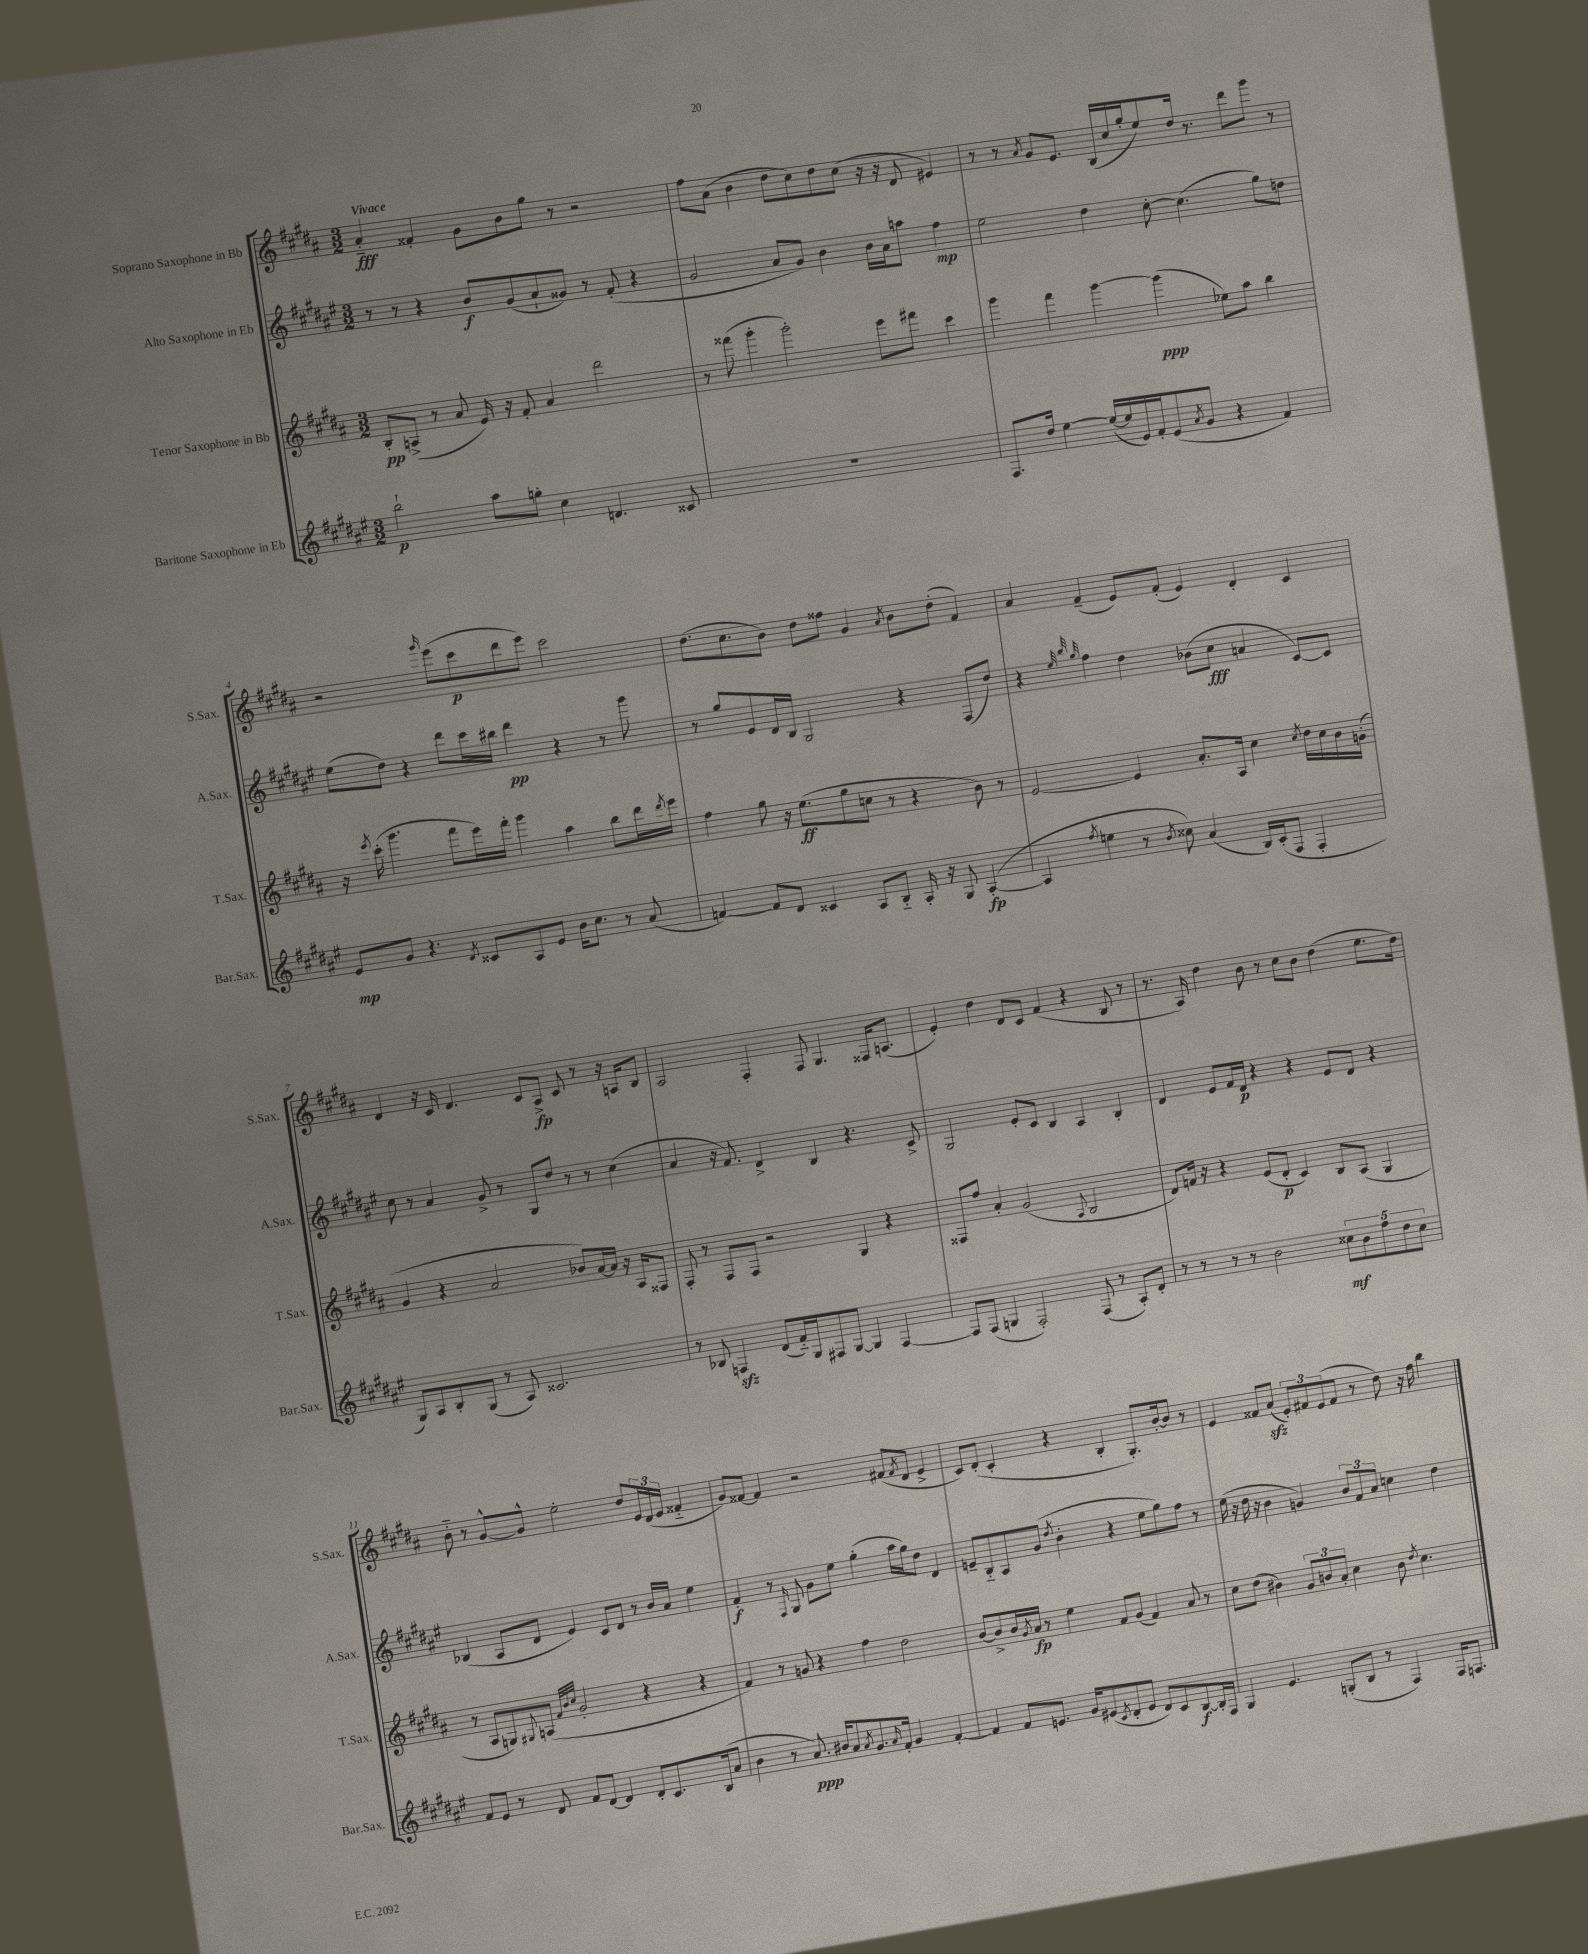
<<
\new StaffGroup <<
\new Staff = "s0" \with { instrumentName = "Soprano Saxophone in Bb" shortInstrumentName = "S.Sax." } {
    \clef treble \key b \major \numericTimeSignature \time 3/2 \tempo "Vivace"
    ais'4-_\fff fisis'4-. gis'8 b'8 gis''8 r8 r2 |
    fis''8 ais'8( b'4 dis''8 cis''8) dis''8 cis''8( r16 r16 dis'8 eis'4) |
    r8 r8 \acciaccatura { ais'8 } gis'8 e'8. b16( cis''16 gis''16-. e''8) dis''16 r8. dis'''8 gis'''8 r8 |
    r2 \grace { gis'''16 } e'''8( cis'''8\p dis'''8 e'''8) cis'''2 |
    dis''8.( cis''8. b'8) dis''8 fisis''8 gis'4 \acciaccatura { ais'8 } b'8 dis''8-.( fis'4) |
    ais'4 fis'4--( e'8) fis'8-.( e'4) dis'4-. cis'4 |
    dis'4 r16 cis'16 dis'4. cis'8 ais8->\fp cis'8 r8 r16 a16 b8 |
    ais2 fis4-. fis8 gis4. fisis16 a8.( |
    e'4-.) dis''4 dis'8 cis'8 fis'4( r4 b8 r8 |
    r8. ais16) dis''4 b'8 r8 cis''8 b'8 dis''4( e''8. dis''16) |
    b'8-_ r8 gis'8~-^ gis'8-^ e''2-. dis''8 \tuplet 3/2 { e'16 dis'16( e'16 } fisis'4-_ |
    gis'8) fisis'8~ fisis'4 r2 fis'8( \acciaccatura { fis'8 } dis'8 e'4-> |
    cis'8) dis'8-.( cis'4-. r4 b4-. gis8.-.) b'16~-. b'8 r8 |
    e'4 fisis'8 ais'8\sfz( \tuplet 3/2 { e'8-.) fis'8 e'8( } fis'8 r8 dis''8) r16 fis''16 b''4 \bar "|." |
}
\new Staff = "s1" \with { instrumentName = "Alto Saxophone in Eb" shortInstrumentName = "A.Sax." } {
    \clef treble \key fis \major \numericTimeSignature \time 3/2
    r8 r8 r4 b'8\f gis'8( ais'8-! gisis'8) r8 fis'8-.( r4 |
    gis'2 ais'8 gis'8) b'4 b'16 ais'16 a''8 fis''4\mp |
    eis''2 dis''4 cis''8~-. cis''4.( gis''8) d''8 |
    eis''8( dis''8) r4 dis'''8 cis'''16 bis''16 dis'''4\pp r4 r8 gis'''8 |
    r8 gis''8 eis'8 dis'16 b16 gis2 r4 fis8( dis''8) |
    r4 \grace { eis''32 b''32 gis''32 } fis''4 dis''4 bes'8( cis''8\fff a'4 cis'8~) cis'8 |
    cis''8 r8 ais'4 gis'8-> r8 gis8 dis''8 r8 r8 cis''4( |
    ais'4 r16 fis'8.) dis'4-> b4 r4. cis'8-> |
    gis2 eis'8-. cis'8 b4 ais4 b4-. |
    dis'4 eis'8 fis'16 dis'16\p r4 r4 eis'8 dis'8 r4 |
    bes4( ais8 dis'8 eis'4) cis'8 dis'8 r8 b'16 ais'16 eis''4 |
    fis'4-.\f r8 \grace { fis16 } gis8 gis'8 eis''8 gis''4-.( ais''16 gis''16) dis''8 dis'4 |
    e'8-- b8-_ ais8 gis'8( \acciaccatura { dis''8 } b'4-. r4 eis''8 gis''8) fis''8 r8 |
    eis''16( r16 dis''16 r16 b'4 g'4) \tuplet 3/2 { b'8 fis'8 ais'8 } c''4 dis''4 \bar "|." |
}
\new Staff = "s2" \with { instrumentName = "Tenor Saxophone in Bb" shortInstrumentName = "T.Sax." } {
    \clef treble \key b \major \numericTimeSignature \time 3/2
    b8-.\pp a8->( r8 ais'8 e'16) r16 fis'8-. ais'4 dis'''2 |
    r8 fisis'''8( gis'''4-. gis'''2-.) e'''8 fis'''8 cis'''4 |
    gis'''4 fis'''4 gis'''4~ gis'''4\ppp( ees''8) ais''8 b''4 |
    r16 \acciaccatura { e'''8 } cis'''16-.( gis'''4. fis'''8 e'''16) fis'''16-. gis'''4 ais''4 b''8 dis'''16 \acciaccatura { dis'''8 } e'''16 |
    fis''4 gis''8 r16 e''8.\ff( gis''8 c''8 r8 r4 b'8) r8 |
    e'2~ e'4 ais'8.-. ais16 cis''4 \acciaccatura { cis''8 } dis''16 cis''16 b'16 g'16-.( |
    gis'4 r4 ais'2 bes'8) ais'16~ ais'16 r16 ais16 fisis8 |
    fis8-. r8 fis8 fis8 r2 gis4 r4 |
    fisis8 fis''8 ais'4-. gis'2( \appoggiatura { ais8 } b2 |
    dis'8) f'16 r16 r4 e'8( dis'8-.\p cis'4) b8 ais8( gis4 |
    r8 ais8 g8) \appoggiatura { gis8 } a8( \grace { fis'32 b'32 cis''32 } gis'2-. r4 r4 |
    fis'4) r8 g'8 r4 fis''4 dis''2 |
    b'8~ b'8-> b'16 \acciaccatura { gis'8 } ais'16\fp r8 e''4 fis'8 gis'8( fis'4) ais'8 r8 |
    cis''8 dis''8( bis'4) \tuplet 3/2 { gis'8 b'8 ais'8-. } cis''4 b'8 \acciaccatura { dis''8 } cis''4. \bar "|." |
}
\new Staff = "s3" \with { instrumentName = "Baritone Saxophone in Eb" shortInstrumentName = "Bar.Sax." } {
    \clef treble \key fis \major \numericTimeSignature \time 3/2
    b''2-!\p ais''8 g''8-. cis''4 d'4. cisis'8 |
    R1. |
    fis8. dis''16 eis''4~ eis''16~( eis''16 eis'16) fis'16-. eis'8( \acciaccatura { ais'8 } gis'8 r4 fis'4) |
    eis'8\mp gis'8 r4. \acciaccatura { dis'8 } cisis'8 ais8 eis'8 b'16 cis''8. r8 ais'8( |
    f'4~) f'8 dis'8 cisis'4 ais8 b8-_ ais16-. r16 gis8 ais4~-.\fp( |
    ais4 \acciaccatura { fis''8 } e''4 r8 \acciaccatura { b'8 } cisis''8) ais'4( b16) cis'16-.( fis8 fis4-. |
    gis8) ais8 b8-. gis8( r8 ais8) cisis'2. |
    r8 bes8 f4\sfz dis'8( fis'16-_) gis16 fis8 gis8~ gis4 fis4~ |
    fis8 fis8( g4 fis2-.) fis8( r8 ais8-.) dis'8-. |
    r8 r8 r8 r8 b'2 \tuplet 5/4 { cisis''8\mf b'8 fis''8 dis''8 cisis''8 } |
    fis'8 eis'8 r8 dis'8 fis'8 dis'8~ dis'4 dis'8-. cis'8. b16( ais'8 |
    b'4 r8 ais'8.\ppp) bis'16 ais'8 \acciaccatura { ais'8 } gis'8. \grace { ais'16 } fis'16-. gis'4 fis'4~-. |
    fis'4 fis'8 e'8. gis'16 eis'8( \acciaccatura { cis'8 } dis'8-. eis'8 dis'8) cis'8 b8~\f b16-. fis16 |
    gis4 eis'4. g8-.( b8 r8 fis4) fis16 f8. \bar "|." |
}
>>
>>
